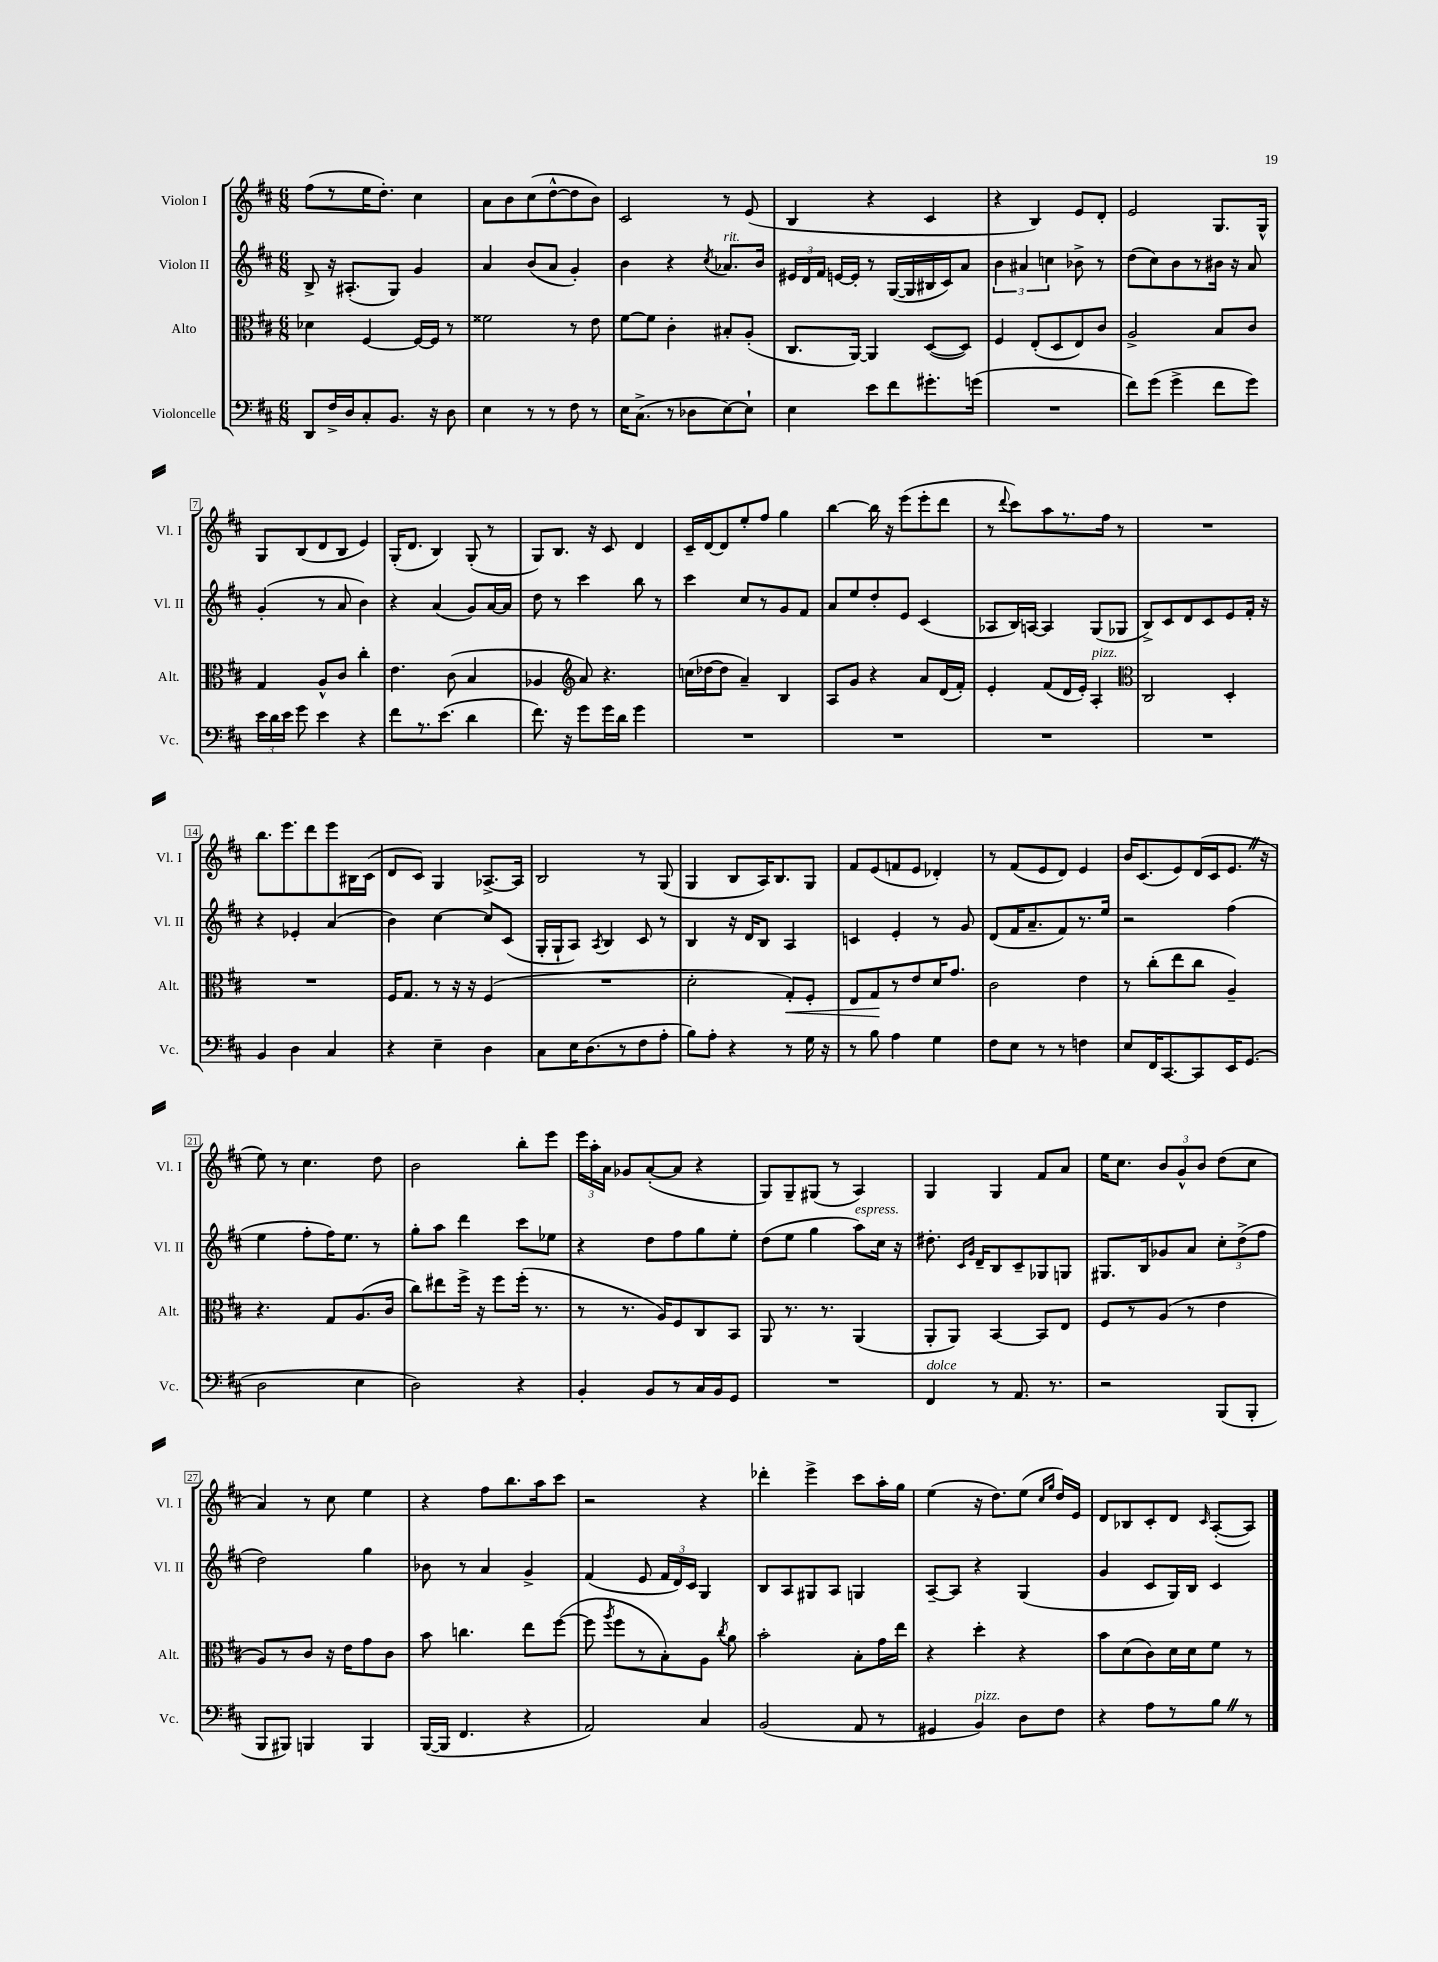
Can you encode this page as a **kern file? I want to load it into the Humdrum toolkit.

**kern	**kern	**kern	**kern
*staff4	*staff3	*staff2	*staff1
*clefF4	*clefC3	*clefG2	*clefG2
*k[f#c#]	*k[f#c#]	*k[f#c#]	*k[f#c#]
*M6/8	*M6/8	*M6/8	*M6/8
8DD/L	4d-\	8B^/	(8ff#\L
16F#^/L	.	16r	8r
16D/J	.	(8.A#'/L	.
8C#'/	[4F#/	.	16ee\K
.	.	.	8.dd'\J)
8.BB/J	.	8G/J)	.
.	16F#/_LL	4g/	4cc#\
16r	16F#/]JJ	.	.
8D\	8r	.	.
=	=	=	=
4E\	2f##\	4a/	8a\L
.	.	.	8b\
8r	.	(8b/L	(8cc#\
8r	.	8a/J	[8dd^^\
8F#\	8r	4g'/)	8dd\]
8r	8e\	.	8b\J)
=	=	=	=
16E\LK	[8f#\L	4b\	2c#/
(8.C#^\J	.	.	.
.	8f#\]J	.	.
8r	4c#'\	4r	.
8D-\L	.	.	.
.	.	8qcc#/	.
[8E\)	8B#'/L	8.a-/L	8r
8E`\]J	(8A'/J	.	(8e/
.	.	16b/Jk	.
=	=	=	=
4E\	8.C#/L	24e#/LL	4B/
.	.	24d/	.
.	.	24f#/JJ	.
.	.	[16e/LL	.
.	[16AA/Jk)	16e'/]JJ	.
8e\L	4AA/]	8r	4r
8f#\	.	([16G/LL	.
.	.	16G/]	.
8.g#'\	([8D/L	16B#/	4c#/
.	.	16c#/J)	.
.	8D/]J)	8a/J	.
(16g\Jk	.	.	.
=	=	=	=
2.r	4F#/	6b\	4r
.	.	6a#/	.
.	(8E'/L	.	4B/)
.	.	6cc\	.
.	8D/	.	.
.	8E/)	8b-^\	8e/L
.	8c#/J	8r	8d'/J
=	=	=	=
8f#\L)	2A^/	(8dd\L	2e/
(8g\J	.	8cc#\)	.
4g^\	.	8b\	.
.	.	8r	.
8f#\L	8B/L	16b#\Jk	8.G/L
.	.	16r	.
8g\J)	8c#/J	8a/	.
.	.	.	16G^^/Jk
=	=	=	=
24e\LL	4G/	(4g'/	8G/L
24d\	.	.	.
24e\JJ	.	.	.
8g\	.	.	(8B/
4e\	8A^^/L	8r	8d/
.	8c#/J	8a/	8B/J
4r	4cc#'\	4b\)	4e/)
=	=	=	=
8f#\L	4.e\	4r	(16G'/LK
.	.	.	8.d/J
8.r	.	.	.
.	.	(4a/	4B/)
(8.e\J	.	.	.
.	(8c#\	.	.
4d\	4B/	8g/L)	(8G'/
.	.	[16a/L	8r
.	.	16a/]JJ	.
=	=	=	=
8.f#\)	4A-/	8dd\	8G/L)
.	.	8r	8.B/J
16r	.	.	.
*	*clefG2	*	*
8g\L	8a/)	4ccc#\	.
.	.	.	16r
16g\L	4.r	.	8c#/
16d\JJ	.	.	.
4g\	.	8bb\	4d/
.	.	8r	.
=	=	=	=
2.r	(16cc\LL	4ccc#\	16c#~/LL
.	[16dd-\J	.	[16d/J
.	8dd-\]J	.	8d/]
.	4a~/)	8cc#/L	8ee'/
.	.	8r	8ff#/J
.	4B/	8g/	4gg\
.	.	8f#/J	.
=	=	=	=
2.r	8A/L	8a/L	[4bb\
.	8g/J	8ee/	.
.	4r	8dd'/	16bb\]
.	.	.	16r
.	.	8e/J	(8eee\L
.	8a/L	(4c#/	8eee'\
.	(16d/L	.	8ddd\J
.	16f#'/JJ)	.	.
=	=	=	=
2.r	4e'/	8A-/L	8r
.	.	.	8qqddd/
.	.	16B/L)	8ccc#\L)
.	.	[16A/JJ	.
.	(8f#/L	4A/]	8aa\
.	16d/L	.	8.r
.	16e'/JJ)	.	.
.	4A'/	(8G/L	.
.	.	.	16ff#\Jk
.	.	8G-/J	8r
=	=	=	=
*	*clefC3	*	*
2.r	2C#/	8B^/L)	2.r
.	.	8c#/	.
.	.	8d/	.
.	.	8c#/	.
.	4D'/	8e/	.
.	.	16f#'/Jk	.
.	.	16r	.
=	=	=	=
4BB/	2.r	4r	8.bb\L
.	.	.	8.eee\
4D\	.	4e-'/	.
.	.	.	8ddd\
4C#/	.	(4a/	8eee\
.	.	.	16B#\L
.	.	.	(16c#\JJ
=	=	=	=
4r	16F#/LK	4b\)	8d/L
.	8.G/J	.	.
.	.	.	8c#/J)
4E~\	8r	[4cc#\	4G/
.	16r	.	.
.	16r	.	.
4D\	(4F#/	8cc#/]L	[8.A-^/L
.	.	(8c#/J	.
.	.	.	16A-/]Jk
=	=	=	=
8C#\L	2.r	16G'/LL	2B/
.	.	16G`/J	.
16E\K	.	8A/J)	.
(8.D\	.	.	.
.	.	8qA/	.
.	.	4B/	.
8r	.	.	.
8F#\	.	8c#/	8r
8A'\J	.	8r	(8G/
=	=	=	=
8B\L)	2d'\	4B/	4G/
8A'\J	.	.	.
4r	.	16r	8B/L
.	.	16d/LK	.
.	.	8B/J	16A/K)
.	.	.	8.B/
8r	8G'/L)	4A/	.
16G\	8F#'/J	.	8G/J
16r	.	.	.
=	=	=	=
8r	8E/L	4c/	8f#/L
8B\	8G/	.	(8e/
4A\	8r	4e'/	8f/
.	8e/	.	8e/J
4G\	16d/K	8r	4d-'/)
.	8.g/J	.	.
.	.	8g/	.
=	=	=	=
8F#\L	2c#\	(8d/L	8r
8E\J	.	16f#/K	(8f#/L
.	.	8.a~/	.
8r	.	.	8e/
8r	.	8f#/)	8d/J)
4F\	4e\	8.r	4e/
.	.	16ee/Jk	.
=	=	=	=
8E/L	8r	2r	16b/LK
.	.	.	(8.c#/
16FF#/K	(8cc#'\L	.	.
[8.CC#/	.	.	.
.	8ee\	.	8e/)
8CC#/]	8cc#\J	.	(16d/L
.	.	.	16c#/J
16EE/K	4A~/)	(4ff#\	8.e/J
(8.GG/J	.	.	.
.	.	.	16r
=	=	=	=
2D\	4.r	4ee\	8ee\)
.	.	.	8r
.	.	8ff#'\L	4.cc#\
.	8G/L	16ff#\K)	.
.	.	8.ee\J	.
4E\	(8.A/	.	.
.	.	8r	8dd\
.	16c#/Jk	.	.
=	=	=	=
2D\)	8cc#\L)	8gg'\L	2b\
.	8ee#\	8aa\J	.
.	16ff#^\Jk	4ddd\	.
.	16r	.	.
.	8ff#\L	.	.
4r	(16ff#'\Jk	8ccc#\L	8bb'\L
.	8.r	.	.
.	.	8ee-\J	8eee\J
=	=	=	=
4BB'/	8r	4r	24eee\LL
.	.	.	24aa'\
.	.	.	24a\JJ
.	8.r	.	8g-/L
8BB/L	.	8dd\L	([8a'/
.	16A/LK)	.	.
8r	8F#/	8ff#\	8a/]J
16C#/L	8C#/	8gg\	4r
16BB/J	.	.	.
8GG/J	8BB/J	8ee'\J	.
=	=	=	=
2.r	8AA/	(8dd\L	8G/L)
.	8.r	8ee\J	8G~/
.	.	4gg\	(8G#/J
.	8.r	.	.
.	.	.	8r
.	(4AA/	8aa\L)	4A/)
.	.	16cc#\Jk	.
.	.	16r	.
=	=	=	=
4FF#/	8AA'/L	8.dd#'\	4G/
.	8AA/J)	.	.
.	.	16qqc#/LL	.
.	.	16qqg/JJ	.
.	.	16d~/LK	.
8r	[4BB/	8B/	4G/
8.AA/	.	8c#~/	.
.	8BB/]L	8G-/	8f#/L
8.r	.	.	.
.	8E/J	8G/J	8a/J
=	=	=	=
2r	8F#/L	8.G#/L	16ee\LK
.	.	.	8.cc#\J
.	8r	.	.
.	.	16B/k	.
.	(8A/J	8g-/	12b/L
.	.	.	12g^^/
.	8r	8a/J	.
.	.	.	12b/J
(8BBB/L	4e\	12cc#'\L	(8dd\L
.	.	(12dd^\	.
8BBB'/J	.	.	8cc#\J
.	.	12ff#\J	.
=	=	=	=
8BBB/L	8A/L)	2dd\)	4a/)
8BBB#/J)	8r	.	.
4BBB/	8c#/J	.	8r
.	16r	.	8cc#\
.	16e\LK	.	.
4BBB/	8g\	4gg\	4ee\
.	8c#\J	.	.
=	=	=	=
([16BBB/LL	8b\	8b-\	4r
16BBB/]JJ	.	.	.
4.FF#/	4.cc\	8r	.
.	.	4a/	8ff#\L
.	.	.	8.bb\
4r	8ee\L	4g^/	.
.	.	.	16aa\k
.	([8ff#\J	.	8ccc#\J
=	=	=	=
2AA/)	8ff#\]	(4f#/	2r
.	8qaa/	.	.
.	8ff#\L	.	.
.	8r	8e/	.
.	8B'\)	24f#/LL	.
.	.	24d/)	.
.	.	24c#/JJ	.
4C#/	8A\J	4G/	4r
.	8qcc#/	.	.
.	8a\	.	.
=	=	=	=
(2BB/	2b'\	8B/L	4ddd-'\
.	.	8A/	.
.	.	8G#/	4eee^\
.	.	8A/J	.
8AA/	8B'\L	4G/	8ccc#\L
8r	16g\L	.	16aa'\L
.	16ee\JJ	.	16gg\JJ
=	=	=	=
4GG#/	4r	[8A~/L	(4ee\
.	.	8A/]J	.
4BB/)	4dd'\	4r	16r
.	.	.	8.dd\L)
8D\L	4r	(4G/	(8ee\J
.	.	.	16qqcc#/LL
.	.	.	16qqgg/JJ
8F#\J	.	.	16dd/LL)
.	.	.	16e/JJ
=	=	=	=
4r	8b\L	4g/	8d/L
.	(8d\	.	8B-/
8A\L	8c#\)	8c#/L	8c#'/
8r	16d\L	16G/L)	8d/J
.	16d\J	16B/JJ	.
.	.	.	16qqc#/
8B\J	8f#\J	4c#/	([8A'/L
8r	8r	.	8A/]J)
==	==	==	==
*-	*-	*-	*-
